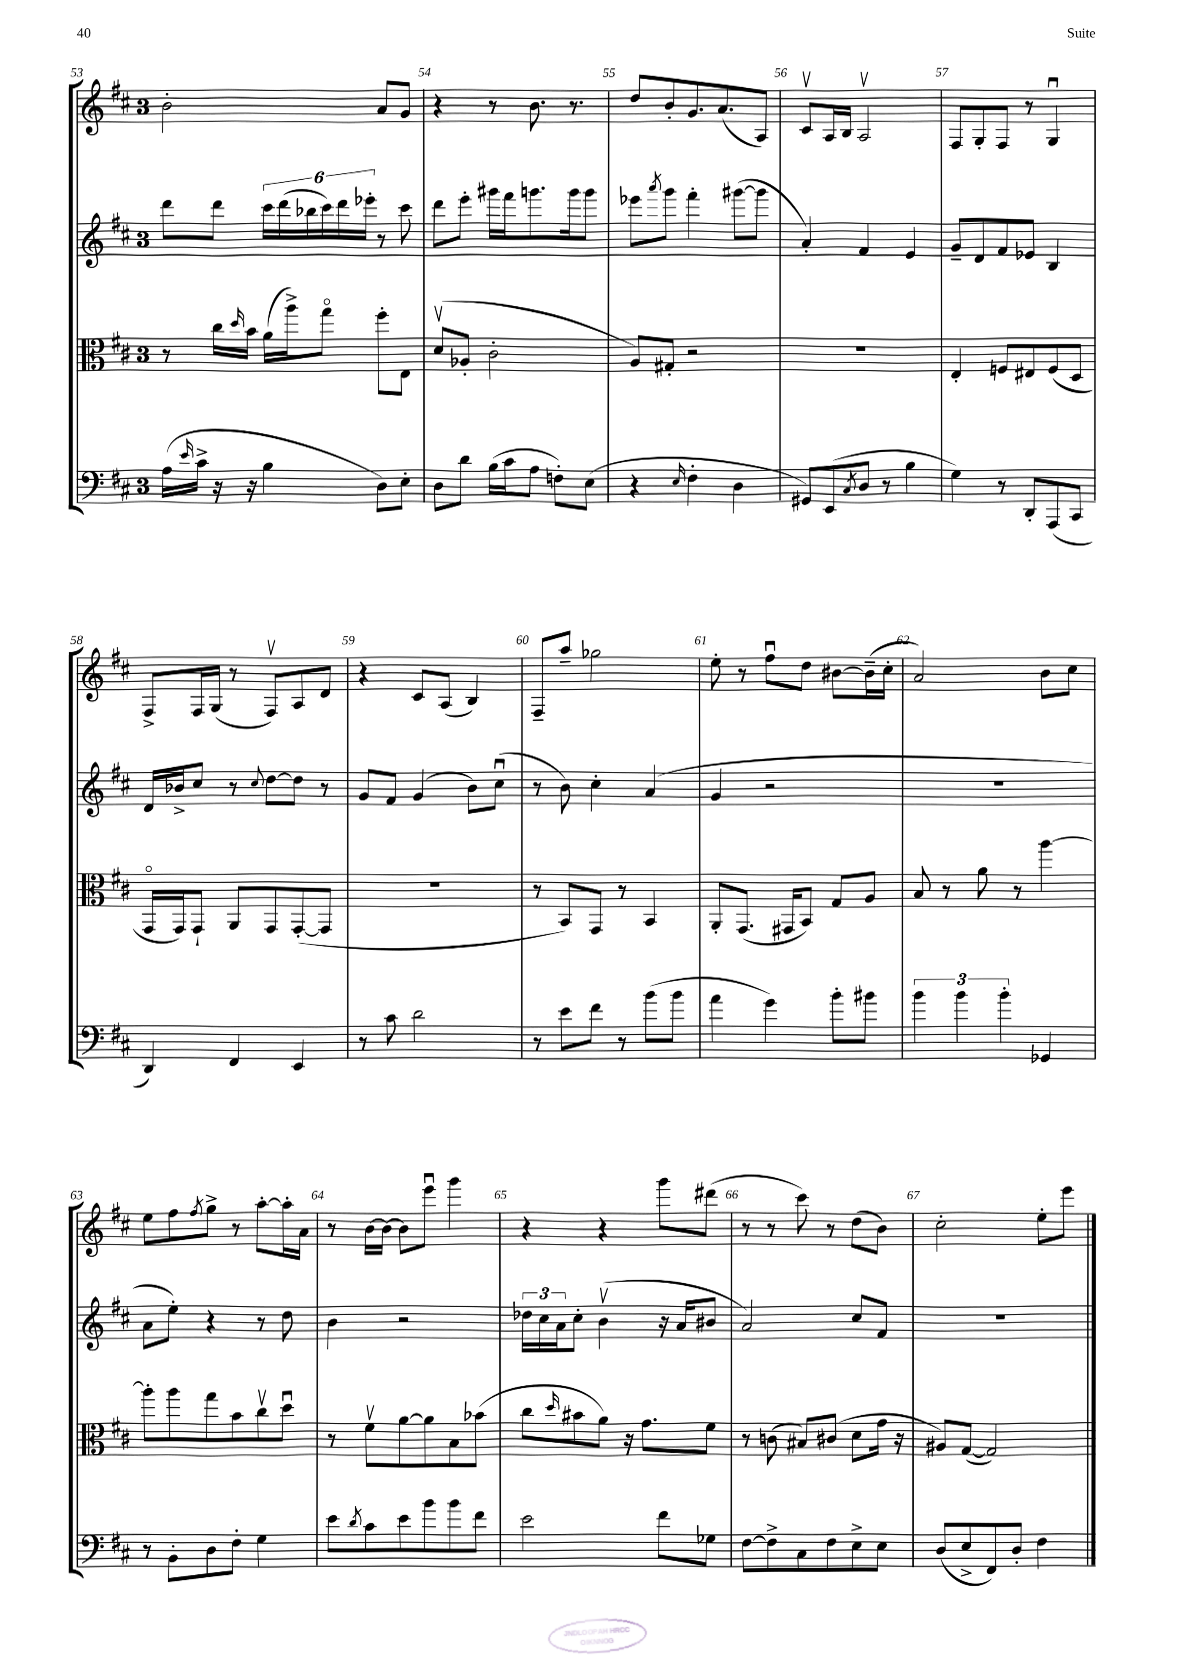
<<
\new StaffGroup <<
\new Staff = "s0" {
    \clef treble \key d \major \once \override Staff.TimeSignature.style = #'single-digit \time 3/4
    b'2-. a'8 g'8 |
    r4 r8 b'8. r8. |
    d''8 b'8-. g'8. a'8.( a8) |
    cis'8\upbow a16 b16 a2\upbow |
    fis8 g8-. fis8 r8 g4\downbow |
    fis8-> fis16 g16( r8 fis8\upbow) a8 d'8 |
    r4 cis'8 a8( b4) |
    fis8-- a''8-- ges''2 |
    e''8-. r8 fis''8\downbow d''8 bis'8~ bis'16--( cis''16-. |
    a'2) b'8 cis''8 |
    e''8 fis''8 \acciaccatura { fis''8 } g''8-> r8 a''8~-. a''16-. a'16 |
    r8 b'16~ b'16~ b'8 e'''8\downbow g'''4 |
    r4 r4 g'''8 dis'''8( |
    r8 r8 cis'''8) r8 d''8( b'8) |
    cis''2-. e''8-. e'''8 \bar "|." |
}
\new Staff = "s1" {
    \clef treble \key d \major \once \override Staff.TimeSignature.style = #'single-digit \time 3/4
    d'''8 d'''8 \tuplet 6/4 { cis'''16 d'''16( bes''16 cis'''16) d'''16 ees'''16-. } r8 cis'''8 |
    d'''8 e'''8-. gis'''16 fis'''16 g'''8. g'''16 g'''8 |
    ees'''8 \acciaccatura { a'''8 } g'''8 fis'''4-. gis'''8~( gis'''8 |
    a'4-.) fis'4 e'4 |
    g'8-- d'8 fis'8 ees'8 b4 |
    d'16 bes'16-> cis''8 r8 \appoggiatura { cis''8 } d''8~ d''8 r8 |
    g'8 fis'8 g'4( b'8) cis''8\downbow( |
    r8 b'8) cis''4-. a'4( |
    g'4 r2 |
    R2. |
    a'8 e''8-.) r4 r8 d''8 |
    b'4 r2 |
    \tuplet 3/2 { des''16 cis''16 a'16 } cis''8-. b'4\upbow( r16 a'16 bis'8 |
    a'2) cis''8 fis'8 |
    R2. \bar "|." |
}
\new Staff = "s2" {
    \clef alto \key d \major \once \override Staff.TimeSignature.style = #'single-digit \time 3/4
    r8 cis''16 \grace { d''16 } b'16 a'16( a''16->) g''8\flageolet fis''8-. e8 |
    d'8\upbow( aes8-. cis'2-. |
    a8) gis8-. r2 |
    R2. |
    e4-. f8 eis8 f8( d8 |
    g,16\flageolet g,16) g,8-! a,8 g,8 g,8~-.( g,8 |
    R2. |
    r8 b,8) g,8 r8 b,4 |
    a,8-. g,8.( gis,16 b,8) g8 a8 |
    b8 r8 a'8 r8 a''4~ |
    a''8-. a''8 g''8 b'8 cis''8\upbow d''8\downbow |
    r8 fis'8\upbow a'8~ a'8 b8 bes'8( |
    cis''8 \grace { d''16 } bis'8 a'8) r16 g'8. fis'8 |
    r8 c'8( bis8) cis'8( d'8 g'16 r16 |
    ais8) g8~( g2) \bar "|." |
}
\new Staff = "s3" {
    \clef bass \key d \major \once \override Staff.TimeSignature.style = #'single-digit \time 3/4
    a16( \grace { e'16 } cis'16-> r16 r16 b4 d8) e8-. |
    d8 d'8 b16( cis'16 a8 f8-.) e8( |
    r4 \grace { e16 } fis4-. d4 |
    gis,8) e,8( \acciaccatura { cis8 } d8 r8 b4 |
    g4) r8 d,8-. a,,8( cis,8 |
    d,4) fis,4 e,4 |
    r8 cis'8 d'2 |
    r8 e'8 fis'8 r8 b'8( b'8 |
    a'4 g'4) b'8-. bis'8 |
    \tuplet 3/2 { b'4 b'4 b'4-. } ges,4 |
    r8 b,8-. d8 fis8-. g4 |
    e'8 \acciaccatura { d'8 } cis'8 e'8 b'8 b'8 fis'8 |
    e'2 fis'8 ges8 |
    fis8~ fis8-> cis8 fis8 e8-> e8 |
    d8( e8-> fis,8) d8-. fis4 \bar "|." |
}
>>
>>
\layout { \context { \Score currentBarNumber = #53 \override BarNumber.break-visibility = ##(#f #t #t) barNumberVisibility = #all-bar-numbers-visible } }
